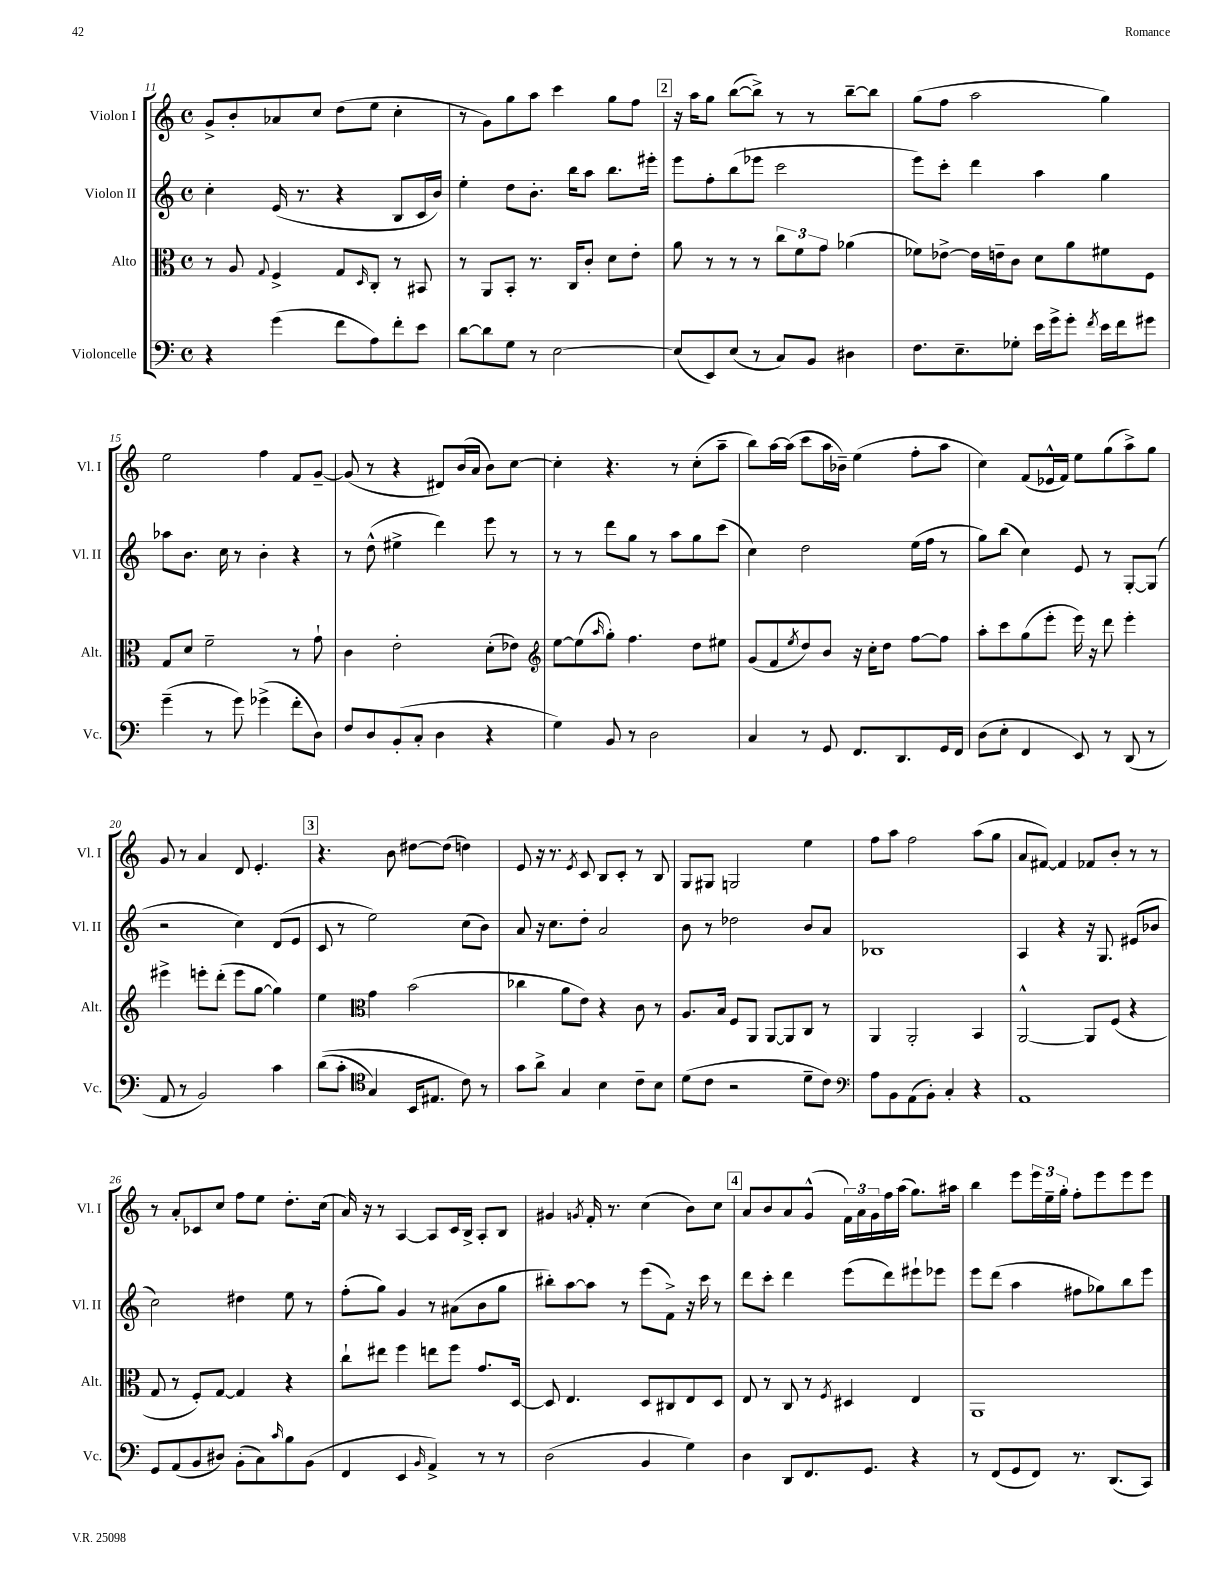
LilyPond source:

<<
\new StaffGroup <<
\new Staff = "s0" \with { instrumentName = "Violon I" shortInstrumentName = "Vl. I" } {
    \clef treble \key c \major \defaultTimeSignature \time 4/4
    g'8-> b'8-. aes'8 c''8 d''8( e''8 c''4-. |
    r8 g'8) g''8 a''8 c'''4 g''8 f''8 |
    \mark \markup { \box "2" } r16 a''16 g''8 b''8~( b''8->) r8 r8 b''8~-- b''8 |
    g''8( f''8 a''2 g''4) |
    e''2 f''4 f'8 g'8~-- |
    g'8( r8 r4 dis'8) b'16( a'16 b'8) c''8~ |
    c''4-. r4. r8 c''8-.( a''8-- |
    b''8) a''16~ a''16( c'''8 a''16 bes'16--) e''4( f''8-. a''8 |
    c''4) f'8( ees'16-^ f'16) e''8 g''8( a''8->) g''8 |
    g'8 r8 a'4 d'8 e'4.-. |
    \mark \markup { \box "3" } r4. b'8 dis''8~ dis''8( d''4) |
    e'8 r16 r8. \acciaccatura { e'8 } c'8 b8 c'8-. r8 b8 |
    g8 gis8 g2 e''4 |
    f''8 a''8 f''2 a''8( g''8 |
    a'8 fis'8~) fis'4 fes'8 b'8-. r8 r8 |
    r8 a'8-. ces'8 c''8 f''8 e''8 d''8.-. c''16( |
    a'16) r16 r8 a4~ a8 c'16 b16-> a8-. b8 |
    gis'4 \acciaccatura { g'8 } f'16-. r8. c''4( b'8) c''8 |
    \mark \markup { \box "4" } a'8 b'8 a'8 g'8-^( \tuplet 3/2 { f'16) a'16 g'16 } f''16 a''16( g''8.) ais''16 |
    b''4 e'''8 \tuplet 3/2 { e'''16 e''16-- g''16-. } f''8-. e'''8 e'''8 e'''8 \bar "|." |
}
\new Staff = "s1" \with { instrumentName = "Violon II" shortInstrumentName = "Vl. II" } {
    \clef treble \key c \major \defaultTimeSignature \time 4/4
    c''4-. e'16( r8. r4 b8 c'16 b'16) |
    e''4-. d''8 b'8.-. b''16 a''8 b''8. eis'''16-. |
    \mark \markup { \box "2" } e'''8 f''8-. b''8( ees'''8 c'''2 |
    e'''8) c'''8-. d'''4 a''4 g''4 |
    aes''8 b'8. c''16 r8 b'4-. r4 |
    r8 d''8-^( eis''4-> d'''4) e'''8 r8 |
    r8 r8 d'''8 g''8 r8 a''8 g''8 c'''8( |
    c''4) d''2 e''16( f''16 r8 |
    g''8) b''8( c''4) e'8 r8 g8~-. g8( |
    r2 c''4) d'8( e'8 |
    \mark \markup { \box "3" } c'8 r8 e''2) c''8( b'8) |
    a'8 r16 c''8. d''8-. a'2 |
    b'8 r8 des''2 b'8 a'8 |
    bes1 |
    a4 r4 r16 g8. eis'8( bes'8 |
    c''2) dis''4 e''8 r8 |
    f''8-.( g''8) g'4 r8 ais'8( b'8 g''8 |
    bis''8-.) a''8~ a''8 r8 e'''8( f'8->) r16 c'''16 r8 |
    \mark \markup { \box "4" } d'''8 c'''8-. d'''4 e'''8( d'''8) eis'''8-! ees'''8 |
    e'''8 d'''8( a''4 fis''8 ges''8) b''8 e'''8 \bar "|." |
}
\new Staff = "s2" \with { instrumentName = "Alto" shortInstrumentName = "Alt." } {
    \clef alto \key c \major \defaultTimeSignature \time 4/4
    r8 a8 \appoggiatura { g8 } f4-> g8 \grace { d16 } c8-. r8 bis,8 |
    r8 a,8 b,8-. r8. c16 c'8-. d'8 e'8-. |
    \mark \markup { \box "2" } a'8 r8 r8 r8 \tuplet 3/2 { c''8 f'8 g'8 } aes'4( |
    fes'8) ees'8~-> ees'16 e'16-- c'8 d'8 a'8 fis'8 f8 |
    g8 d'8 f'2-- r8 g'8-! |
    c'4 e'2-. d'8-.( ees'8) |
    \clef treble e''8~ e''8( \grace { a''16 } g''8-.) f''4. d''8 eis''8 |
    g'8( f'8 \acciaccatura { e''8 } d''8) b'8 r16 c''16-. d''8 f''8~ f''8 |
    a''8-. c'''8 g''8( e'''8-. e'''16) r16 d'''8 e'''4-. |
    eis'''4-> e'''8-. d'''8-.( e'''8 g''8~ g''4) |
    \mark \markup { \box "3" } e''4 \clef alto g'4 b'2( |
    ces''4 a'8 e'8) r4 c'8 r8 |
    a8. b16 f8 a,8 a,8~ a,8 c8 r8 |
    a,4 a,2-. b,4 |
    a,2~-^ a,8 f8( r4 |
    g8 r8 f8-.) g8~ g4 r4 |
    c''8-! eis''8 f''4 e''8 f''8 g'8. d16~ |
    d8 e4. d8 cis8 e8 d8 |
    \mark \markup { \box "4" } e8 r8 c8 r8 \acciaccatura { f8 } dis4 e4 |
    a,1 \bar "|." |
}
\new Staff = "s3" \with { instrumentName = "Violoncelle" shortInstrumentName = "Vc." } {
    \clef bass \key c \major \defaultTimeSignature \time 4/4
    r4 g'4( f'8 a8) f'8-. e'8 |
    d'8~ d'8 g8 r8 e2~ |
    \mark \markup { \box "2" } e8( e,8) e8( r8 c8) b,8 dis4 |
    f8. e8.-- ges8-. e'16 g'16-> g'8-. \acciaccatura { f'8 } e'16 f'16 gis'8 |
    g'4--( r8 g'8) ges'4->( f'8-. d8) |
    f8 d8 b,8-.( c8-. d4 r4 |
    g4) b,8 r8 d2 |
    c4 r8 g,8 f,8. d,8. g,16 f,16 |
    d8( e8-. f,4 e,8) r8 d,8( r8 |
    a,8 r8 b,2) c'4 |
    \mark \markup { \box "3" } d'8(\( c'8-. \clef tenor g4) b,16 eis8. c'8\) r8 |
    g'8 a'8-> g4 b4 c'8-- b8 |
    d'8( c'8 r2 d'8-- c'8) |
    \clef bass a8 b,8 a,8( b,8-.) c4-. r4 |
    a,1 |
    g,8 a,8( b,8 dis8) b,8-.( c8) \grace { c'16 } b8 b,8( |
    f,4 e,4 \grace { b,16 } a,4->) r8 r8 |
    d2( b,4 g4) |
    \mark \markup { \box "4" } d4 d,8 f,8. g,8. r4 |
    r8 f,8( g,8 f,8) r8. d,8.( c,8) \bar "|." |
}
>>
>>
\layout { \context { \Score currentBarNumber = #11 } }
